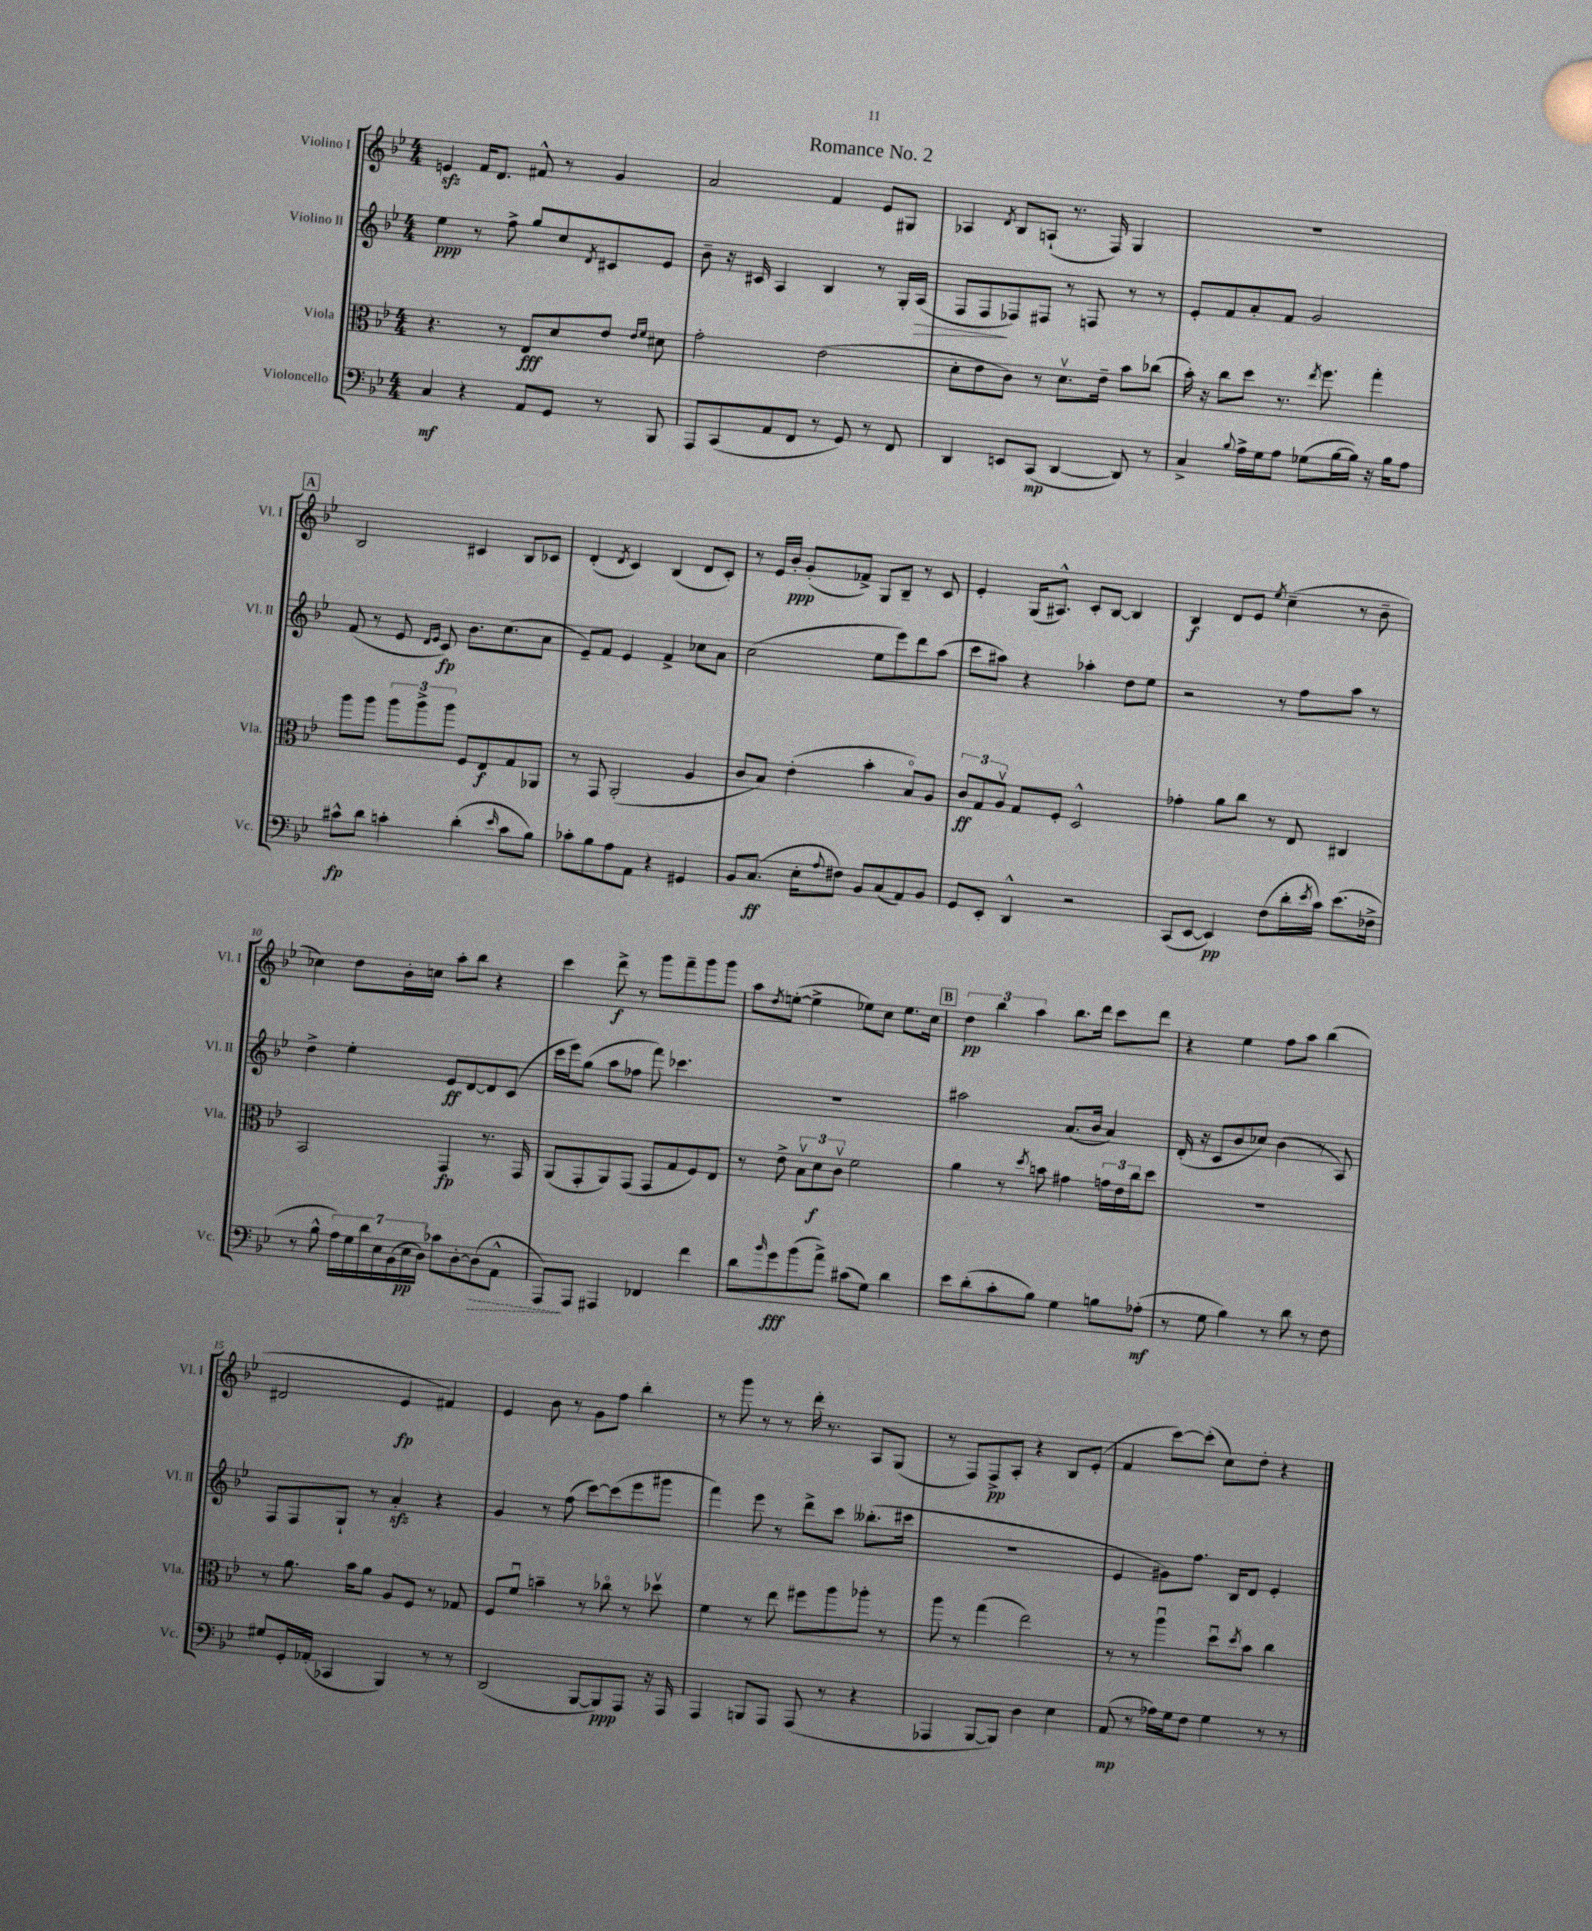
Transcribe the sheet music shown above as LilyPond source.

\header { title = "Romance No. 2" }
<<
\new StaffGroup <<
\new Staff = "s0" \with { instrumentName = "Violino I" shortInstrumentName = "Vl. I" } {
    \clef treble \key bes \major \numericTimeSignature \time 4/4
    e'4\sfz f'16 d'8. fis'8-^ r8 g'4 |
    a'2 f'4 ees'8 gis8 |
    aes4 \acciaccatura { d'8 } bes8 a8-!( r8. f16) g4 |
    R1 |
    \mark \markup { \box "A" } bes2 cis'4 bes8 ces'8 |
    d'4-.( \acciaccatura { d'8 } c'4) bes4( d'8 c'8-.) |
    r8 ees'16 bes'16-.\ppp g'8-.( fes'8->) g8 bes8-- r8 c'8 |
    ees'4-. g16( ais8.-^) c'8-. bes8~ bes4 |
    bes4\f d'8 ees'8 \acciaccatura { ees''8 } c''4--( r8 bes'8-- |
    ces''4) d''8 bes'16-. c''16 a''8-. bes''8 r4 |
    c'''4 d'''8->\f r8 g'''8 f'''8-- g'''8 g'''8 |
    a''8 \acciaccatura { d''8 } e''8~-.( e''4-> ees''8) c''8 ees''8. c''16 |
    \mark \markup { \box "B" } \tuplet 3/2 { d''4\pp bes''4 a''4 } bes''8. d'''16 c'''8 d'''8 |
    r4 ees''4 f''8 a''8 bes''4( |
    dis'2 ees'4\fp fis'4) |
    ees'4 bes'8 r8 g'8 f''8 bes''4-. |
    r8 g'''8 r8 r8 d'''16-. r8. a8 g8( |
    r8 f8) f8->\pp a8-. r4 bes8 ees'8-.( |
    f'4 c'''8~) c'''8-.( c''8) d''8-. r4 \bar "|." |
}
\new Staff = "s1" \with { instrumentName = "Violino II" shortInstrumentName = "Vl. II" } {
    \clef treble \key bes \major \numericTimeSignature \time 4/4
    ees''4\ppp r8 f''8-> g''8 c''8 \acciaccatura { d'8 } cis'8 ees'8 |
    bes'8-- r16 cis'16 a4 bes4 r8 g16-. a16\>( |
    f8 f8\! fes8) fis8 r8 f8 r8 r8 |
    ees'8-. f'8 a'8-. f'8 g'2 |
    \mark \markup { \box "A" } f'8( r8 ees'8 \grace { d'16 ees'16 } c'8\fp) bes'8. c''8.( a'8 |
    ees'8--) f'8 ees'4 f'4-> ces''8 a'8 |
    c''2( ees''8 ees'''8) d'''8 a''8( |
    c'''8 ais''8) r4 aes''4-. d''8 ees''8 |
    r2 r8 f''8 a''8 r8 |
    d''4-> ees''4-. ees'8\ff d'8~ d'8 c'8( |
    c'''16 ees'''16) g''8( a''8 fes''8 f'''8) ces'''4. |
    R1 |
    \mark \markup { \box "B" } ais''2 a'8.( bes'16 a'4) |
    d'16-.( r16 c'8 bes'8 ces''8) bes'4( r8 a8) |
    f8 f8 g8-! r8 a'4-.\sfz r4 |
    g'4 r8 f''8( c'''8~) c'''8( ees'''8 gis'''8 |
    f'''4) ees'''8 r8 d'''8-> c'''8 beses''8.-.( cis'''16 |
    R1 |
    ees'4 gis'8) f''8. bes16 d'8 ees'4-. \bar "|." |
}
\new Staff = "s2" \with { instrumentName = "Viola" shortInstrumentName = "Vla." } {
    \clef alto \key bes \major \numericTimeSignature \time 4/4
    r4. r8 ees8\fff d'8 ees'8 \grace { ees'16 f'16 } dis'8 |
    g'2-. ees'2( |
    d'8-. ees'8 c'8) r8 d'8.\upbow ees'16-- bes'8 ces''8( |
    bes'16-.) r16 c''8 d''8 r8. \acciaccatura { ees''8 } f''8. g''4-. |
    \mark \markup { \box "A" } a''8 a''8 \tuplet 3/2 { a''8 a''8-> a''8 } f8 ees8\f g8 aes,8 |
    r8 g,8 a,2-.( a4 |
    c'8 bes8) ees'4-.( bes'4-. bes8\flageolet) a8 |
    \tuplet 3/2 { c'8\ff g8 a8\upbow } g8 f8-. d2-^ |
    ges'4-. a'8 c''8 r8 ees8 cis4 |
    bes,2 g,4\fp r8. g,16 |
    a,8( g,8-. a,8) g,8( g,8 g8 f8) ees8 |
    r8 ees'8-> \tuplet 3/2 { bes8\upbow d'8\f c'8\upbow } f'2 |
    \mark \markup { \box "B" } a'4 r8 \acciaccatura { d''8 } b'8 gis'4 \tuplet 3/2 { g'16 ees'16 c''16 } d''8 |
    R1 |
    r8 a'8. bes'16 a'8 a8 f8 r8 ges8 |
    f8 f'8\downbow b'4-- r8 ces''8\flageolet r8 des''8\upbow |
    f'4 r8 ees''8 fis''8 a''8 aes''8-. r8 |
    a''8 r8 g''4( ees''2) |
    r8 r8 a''4\downbow d''8\downbow \acciaccatura { d''8 } bes'8 c''4 \bar "|." |
}
\new Staff = "s3" \with { instrumentName = "Violoncello" shortInstrumentName = "Vc." } {
    \clef bass \key bes \major \numericTimeSignature \time 4/4
    c4\mf r4 a,8 g,8 r8 bes,,8 |
    a,,8 c,8( a,8 f,8 r8 g,8) r8 f,8 |
    d,4 e,8 c,8\mp( d,4~ d,8) r8 |
    c4-> \appoggiatura { bes8 } a16-> g16 a8 ges8( bes16~ bes16) r16 bes16 a8 |
    \mark \markup { \box "A" } cis'8-^\fp d'8 c'4-. d'4-.( \grace { ees'16 } c'8 bes8) |
    ces'8-. bes8 a8 a,8 r4 gis,4 |
    bes,8 c8.\ff( ees16-. \appoggiatura { a8 } fis8) bes,8 c8( a,8) bes,8 |
    g,8 ees,8-. d,4-^ r2 |
    c,8( ees,8~ ees,4\pp) f8( d'16-. \acciaccatura { ees'8 } c'16) ees'8.( fes16-> |
    r8 bes8-^ \tuplet 7/4 { a16) g16 d'16 ees16 bes,16( ees16\pp d16) } ces'8 d8~-. \once \override Hairpin.style = #'dashed-line d8\>( a,8-^ |
    a,,8\!) a,,8 ais,,4 fes,4 f'4 |
    d'8 \grace { bes'16 } g'8\fff bes'8( a'8->) cis'8( g8) d'4 |
    \mark \markup { \box "B" } ees'8 d'8-.( c'8-. bes8) g4 b8 aes8-.\mf( |
    r8 g8 bes4) r8 d'8 r8 f8 |
    gis8 g,16-. aes,16-.( ces,4 bes,,4) r8 r8 |
    d,2( bes,,8~ bes,,8\ppp) a,,8 r16 a,,16 |
    a,,4 b,,8 a,,8 a,,8( r8 r4 |
    aes,,4 bes,,8~ bes,,8) d4 ees4 |
    a,8\mp( r8 aes16) g16 f8 g4 r8 r8 \bar "|." |
}
>>
>>
